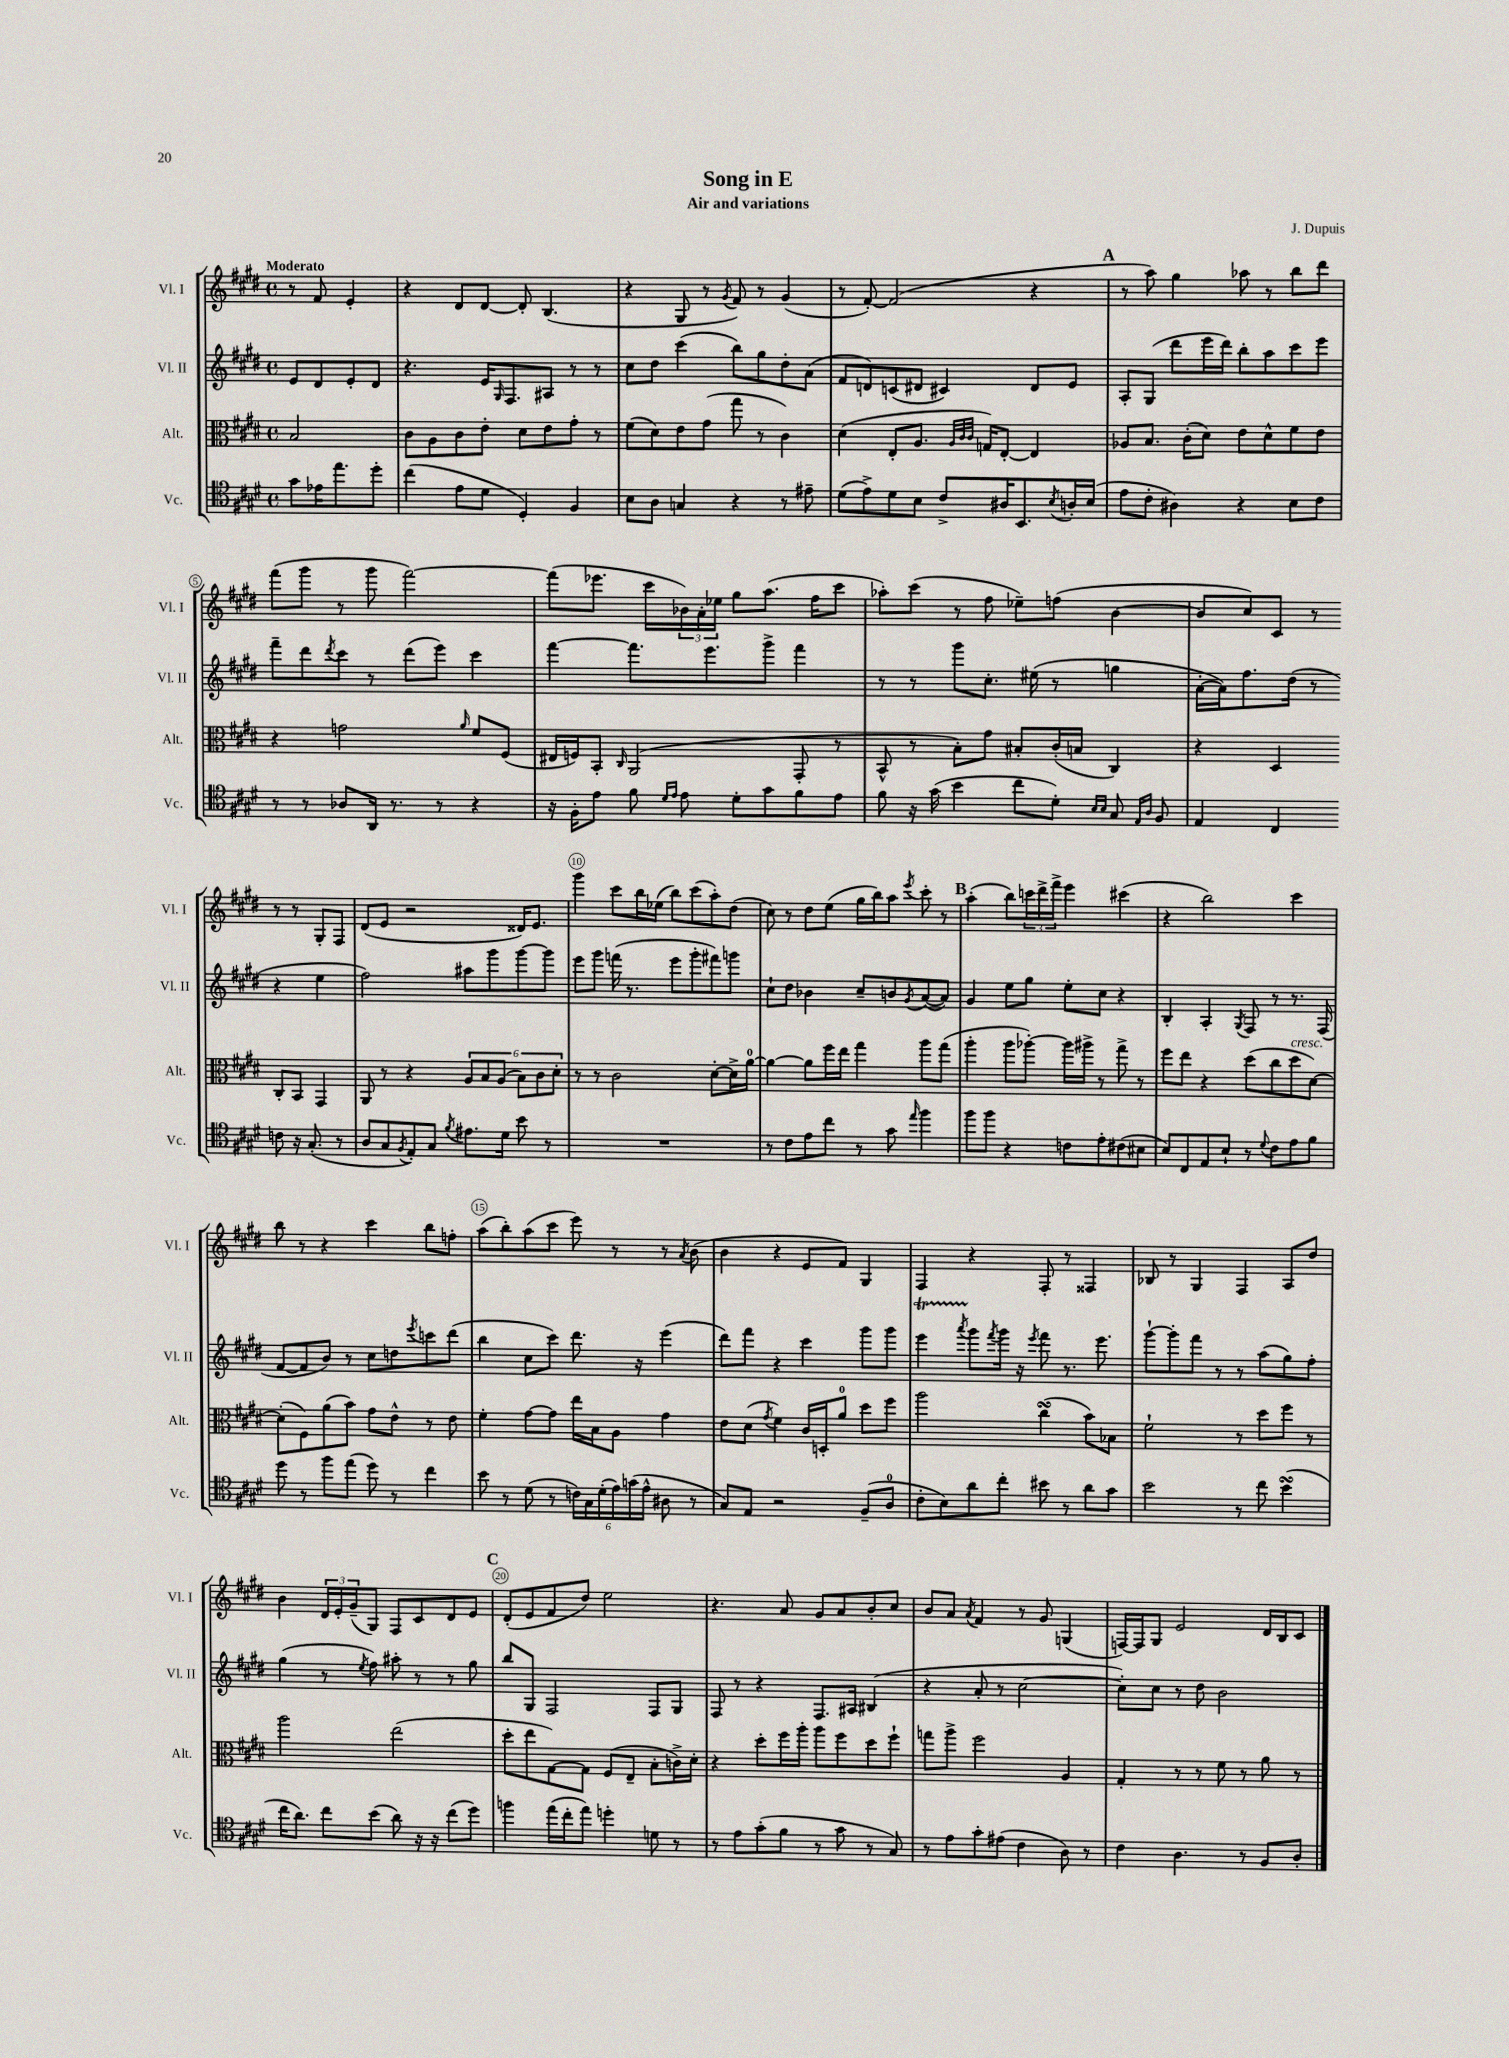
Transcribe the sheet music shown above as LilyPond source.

\header { title = "Song in E" composer = "J. Dupuis" subtitle = "Air and variations" }
<<
\new StaffGroup <<
\new Staff = "s0" \with { instrumentName = "Vl. I" shortInstrumentName = "Vl. I" } {
    \clef treble \key e \major \defaultTimeSignature \time 4/4 \partial 2 \tempo "Moderato"
    r8 fis'8 e'4-. |
    r4 dis'8 dis'8~ dis'8-. b4.( |
    r4 gis8 r8 \acciaccatura { gis'8 } fis'8) r8 gis'4( |
    r8 fis'8~-.) fis'2( r4 |
    \mark \markup { \bold "A" } r8 a''8) gis''4 aes''8 r8 b''8 dis'''8 |
    fis'''8( gis'''8 r8 gis'''8 fis'''2~) |
    fis'''8( ees'''8. cis'''16 \tuplet 3/2 { bes'16) a'16-. ees''16 } gis''8 a''8.( fis''16 cis'''8 |
    aes''8-.) cis'''8( r8 fis''8 ees''8--) f''8( b'4~ |
    b'8 cis''8) cis'8 r8 r8 r8 gis8-. fis8 |
    dis'8( e'8 r2 disis'16) e'8. |
    gis'''4 cis'''8 b''16 ees''16( b''8) cis'''8( a''8-.) dis''8( |
    cis''8) r8 dis''8 e''8( gis''16 b''16) a''8 \acciaccatura { e'''8 } cis'''8-. r8 |
    \mark \markup { \bold "B" } a''4-.( b''8) \tuplet 3/2 { c'''16 dis'''16-> fis'''16-> } e'''4 cis'''4( |
    r4 b''2) cis'''4 |
    b''8 r8 r4 cis'''4 b''8 f''8-. |
    a''8( b''8-.) a''8( cis'''8 e'''8) r8 r8 \acciaccatura { a'8 } b'8( |
    b'4 r4 e'8 fis'8) gis4 |
    fis4 r4 fis8-. r8 fisis4 |
    bes8 r8 gis4 fis4 a8 dis''8 |
    b'4 \tuplet 3/2 { dis'16 e'16-. gis'16--( } gis8) fis8 cis'8 dis'8 e'8 |
    \mark \markup { \bold "C" } dis'8-.( e'8 fis'8 dis''8) e''2 |
    r4. a'8 gis'8 a'8 b'8-. cis''8 |
    b'8 a'8 \acciaccatura { a'8 } fis'4 r8 gis'8 g4( |
    f16~) f16 gis8 e'2 dis'16 b16 cis'8 \bar "|." |
}
\new Staff = "s1" \with { instrumentName = "Vl. II" shortInstrumentName = "Vl. II" } {
    \clef treble \key e \major \defaultTimeSignature \time 4/4 \partial 2
    e'8 dis'8 e'8-. dis'8 |
    r4. e'16 \grace { gis16 } fis8. ais8 r8 r8 |
    cis''8 dis''8 cis'''4( b''8) gis''8 dis''8-. a'8( |
    fis'8 d'8) c'8( dis'8 cis'4) dis'8 e'8 |
    \mark \markup { \bold "A" } a8-. gis8( dis'''8 e'''16 dis'''16) b''8-. a''8 cis'''8 e'''8 |
    fis'''8-- dis'''8 \acciaccatura { dis'''8 } cis'''8 r8 dis'''8( e'''8) cis'''4 |
    fis'''4~ fis'''8. e'''8. gis'''8-> fis'''4 |
    r8 r8 gis'''8 cis''8.-. eis''16( r8 g''4 |
    a'16~-. a'16) fis''8. dis''16( r8 r4 e''4 |
    fis''2) ais''8 gis'''8 gis'''8~ gis'''8 |
    e'''8 gis'''8 f'''16( r8. e'''8 gis'''8-. fis'''8) g'''8 |
    cis''8-! dis''8 bes'4 cis''8-- b'8 \acciaccatura { gis'8 } a'8~( a'8) |
    \mark \markup { \bold "B" } gis'4 e''8 gis''8 e''8-. cis''8 r4 |
    b4-. a4-. \acciaccatura { gis8 } fis8 r8 r8. fis16( |
    fis'8~ fis'8 b'8) r8 cis''8 d''8 \acciaccatura { e'''8 } c'''8 dis'''8( |
    b''4 cis''8 cis'''8) dis'''8. r16 e'''4( |
    dis'''8) fis'''8 r4 cis'''4 gis'''8 gis'''8 |
    e'''4\startTrillSpan \acciaccatura { a'''8 } gis'''8\stopTrillSpan \acciaccatura { fis'''8 } gis'''16 r16 \acciaccatura { e'''8 } fis'''8 r8. e'''8. |
    gis'''8~-! gis'''8-. fis'''8 r8 r8 a''8( gis''8) fis''8-. |
    gis''4( r8 \acciaccatura { e''8 } fis''8) ais''8-. r8 r8 gis''8 |
    \mark \markup { \bold "C" } b''8 gis8 fis2 fis8 gis8 |
    fis8 r8 r4 fis8. ais16 bis4( |
    r4 a'8-. r8 cis''2~ |
    cis''8-.) cis''8 r8 dis''8 b'2 \bar "|." |
}
\new Staff = "s2" \with { instrumentName = "Alt." shortInstrumentName = "Alt." } {
    \clef alto \key e \major \defaultTimeSignature \time 4/4 \partial 2
    b2 |
    cis'8 a8 cis'8 e'8-. dis'8 e'8 gis'8-. r8 |
    fis'8( dis'8) e'8 gis'8( gis''8 r8 cis'4) |
    dis'4( e8-. a8. \grace { a32 cis'32 cis'32 } g16) e8~-. e4 |
    \mark \markup { \bold "A" } aes8 b8. cis'16-.( dis'8) e'8 dis'8-^ fis'8 e'8 |
    r4 g'2 \grace { a'16 } fis'8 fis8( |
    eis16 f16) b,8-. \grace { cis16 } a,2( gis,8-. r8 |
    b,8-^ r8 b8-.) gis'8 bis8-. cis'16-.( b16 cis4) |
    r4 dis4 cis8-. b,8 gis,4 |
    a,8 r8 r4 \tuplet 6/4 { a8 b8 a8( b8) cis'8 dis'8-. } |
    r8 r8 cis'2 dis'8~-. dis'16-> a'16-0~ |
    a'4~ a'8 fis''16 e''16 gis''4 a''8 gis''8( |
    \mark \markup { \bold "B" } a''4-. a''8 aes''8~-.) aes''16 ais''16-> r8 gis''8-> r8 |
    fis''8 e''8 r4 dis''8( cis''8 dis''8^\markup { \italic "cresc." } dis'8~) |
    dis'8-.( fis8) a'8( b'8) gis'8 e'8-^ r8 e'8 |
    fis'4-. gis'8~ gis'8 e''16 b16 a8 gis'4 |
    e'8 dis'8( \acciaccatura { gis'8 } fis'4) cis'16 d16-. a'8-0 dis''8 fis''8 |
    a''2 cis''4\turn( b'8) bes8 |
    fis'2-! r8 dis''8 fis''8 r8 |
    a''2 e''2( |
    \mark \markup { \bold "C" } dis''8-. e''8 gis8~) gis8 fis8( e8-- b8-. c'16->) dis'16-. |
    r4 dis''8-. fis''16 a''16-. a''8 fis''8 dis''8 fis''8-! |
    g''8 a''8-> fis''2 a4 |
    gis4-. r8 r8 fis'8 r8 a'8 r8 \bar "|." |
}
\new Staff = "s3" \with { instrumentName = "Vc." shortInstrumentName = "Vc." } {
    \clef tenor \key e \major \defaultTimeSignature \time 4/4 \partial 2
    gis'8 ees'16 e''8. dis''8-. |
    cis''4( e'8 dis'8 dis4-.) fis4 |
    b8 a8 g4 r4 r8 eis'8-- |
    dis'8( e'8->) dis'8 b8 cis'8-> ais16 b,8. \acciaccatura { b8 } a16-. b16( |
    \mark \markup { \bold "A" } e'8 cis'8-. ais4) r4 b8 cis'8 |
    r8 r8 aes8 a,16 r8. r8 r4 |
    r16 fis16-. e'8 fis'8 \grace { dis'16 e'16 } e'8 dis'8-. gis'8 fis'8 e'8 |
    fis'8 r16 gis'16( b'4 cis''8 dis'8-.) \grace { b16 b16 } gis8 \grace { e16 a16 } fis8 |
    e4 cis4 c'8 r16 gis8.-.( r8 |
    a8 gis8 \acciaccatura { fis8 } e8-.) gis8 \acciaccatura { fis'8 } eis'8. dis'16 b'8 r8 |
    R1 |
    r8 cis'8 e'8 cis''8 r8 gis'8 \grace { e''16 } fis''4 |
    \mark \markup { \bold "B" } fis''8 fis''8 r4 c'8 e'8-. cis'8( bis8 |
    b8) cis8 e8 b8-! r8 \appoggiatura { dis'8 } cis'8 e'8 fis'8 |
    dis''8 r8 fis''8 e''8( dis''8) r8 cis''4 |
    b'8 r8 dis'8( r8 \tuplet 6/4 { c'16) gis16 dis'16-.( e'16) g'16( e'16-^ } ais8 r8 |
    gis8) e8 r2 fis8--( a8-0 |
    cis'8-. b8) a'8 cis''8-. bis'8 r8 a'8 gis'8 |
    b'2 r8 cis''8 b'4\turn( |
    cis''16 a'8.) cis''8 b'8( a'8) r16 r16 cis''8( dis''8) |
    \mark \markup { \bold "C" } f''4 e''16( cis''16-. e''8) d''4-. d'8 r8 |
    r8 e'8 gis'8-.( fis'8 r8 gis'8 r8 gis8) |
    r8 e'8 gis'8-. eis'8( cis'4 a8) r8 |
    cis'4 a4. r8 fis8 a8-. \bar "|." |
}
>>
>>
\layout { \context { \Score \override BarNumber.break-visibility = ##(#f #t #t) barNumberVisibility = #(every-nth-bar-number-visible 5) \override BarNumber.stencil = #(make-stencil-circler 0.1 0.3 ly:text-interface::print) } }
